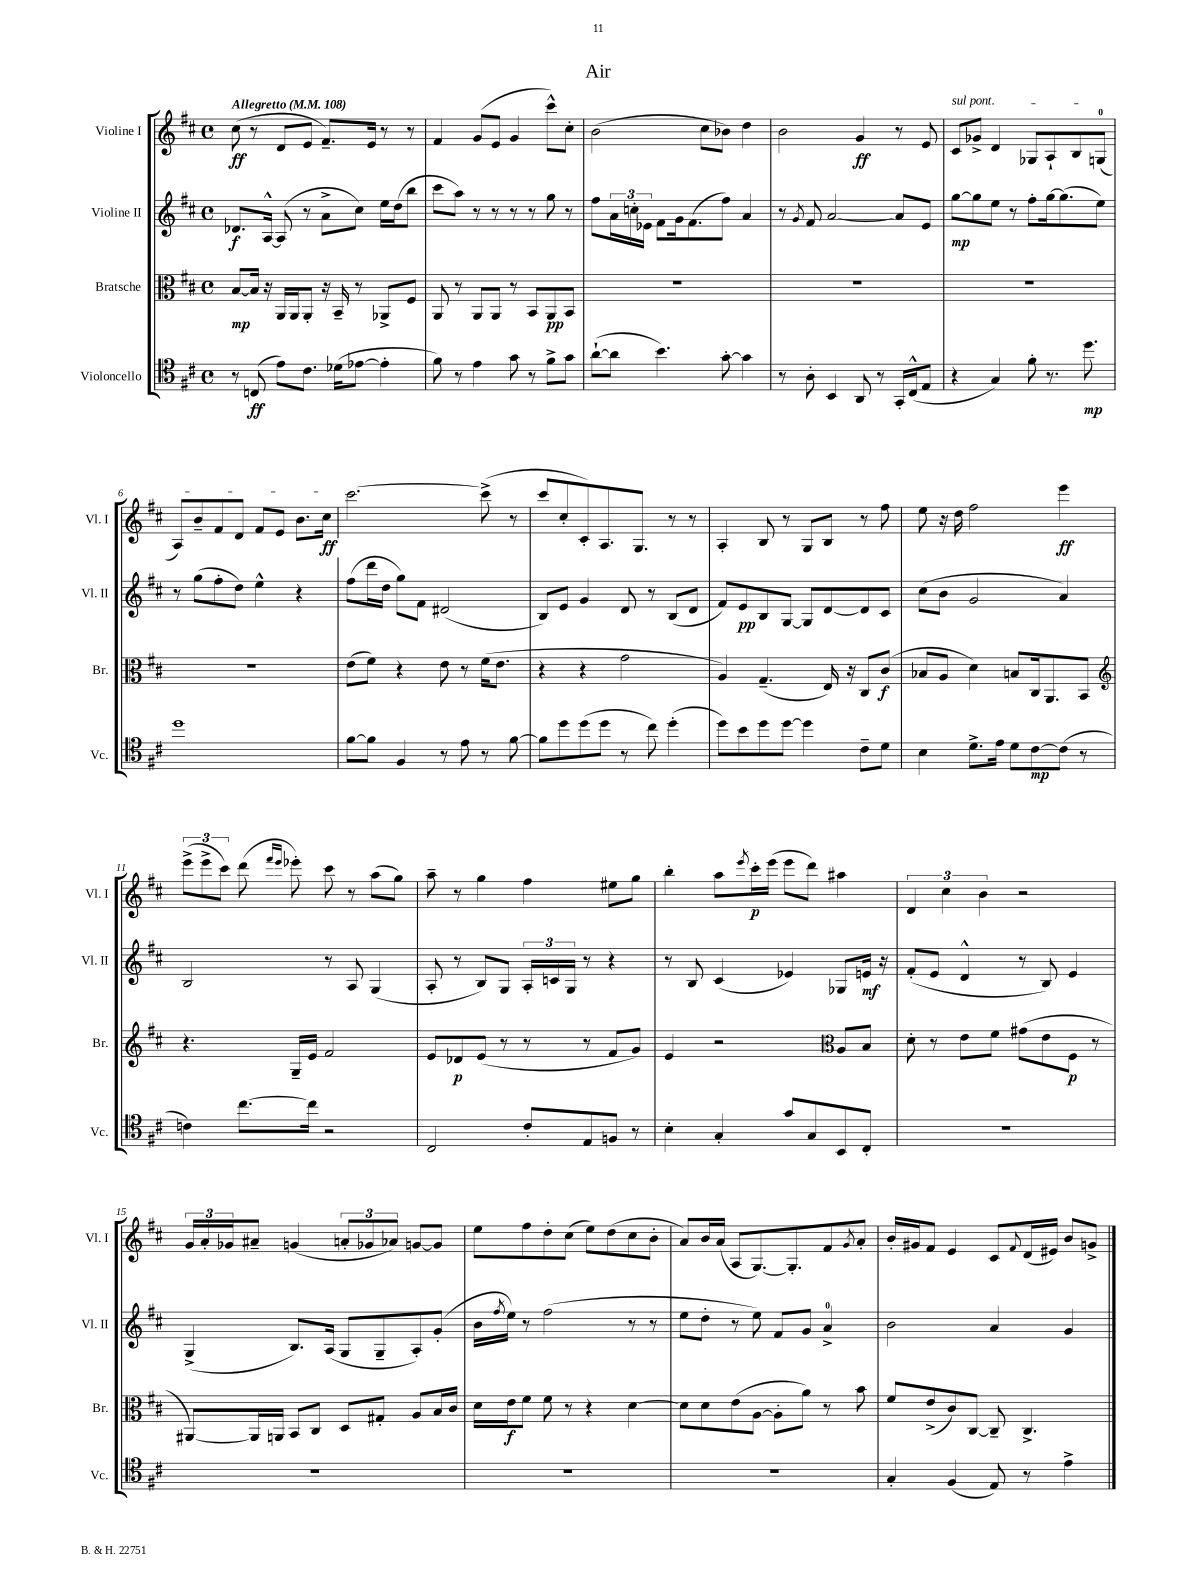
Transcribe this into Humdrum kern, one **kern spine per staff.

**kern	**kern	**kern	**kern
*staff4	*staff3	*staff2	*staff1
*clefC4	*clefC3	*clefG2	*clefG2
*k[f#c#]	*k[f#c#]	*k[f#c#]	*k[f#c#]
*M4/4	*M4/4	*M4/4	*M4/4
*met(c)	*met(c)	*met(c)	*met(c)
*MM108	*MM108	*MM108	*MM108
8r	[8B	8.d-	(8cc#
(8C	16B]	.	8r
.	16r	[16A^^	.
8e)	16AA	(8A]	8d
.	16AA	.	.
8.c#	8AA'	8r	8e
.	16r	8a^	8.f#~)
(16d-	16BB~	.	.
[8e-	8r	8cc#)	.
.	.	.	16e
4e-']	8AA-^	16ee	8r
.	.	(16dd	.
.	8F#	8bb	8r
=	=	=	=
8f#)	8AA	8ccc#	4f#
8r	8r	8aa)	.
4e	8AA	8r	(8g
.	8AA	8r	8e
8g	8r	8r	4g
8r	8BB	8r	.
8f#^	8AA	8gg	8ccc#^^)
8g	8BB	8r	8cc#'
=	=	=	=
([8a`	1r	8ff#	(2b
8a]	.	24a	.
.	.	24cc'	.
.	.	24e-	.
4.b)	.	8f#	.
.	.	16g	.
.	.	(8.f#	.
.	.	.	8cc#
[8g'	.	8ff#)	8b-)
4g]	.	4a	4dd
=	=	=	=
8r	1r	8r	2b
.	.	8qg	.
8A'	.	8f#	.
4BB	.	[2a	.
8AA	.	.	4g
8r	.	.	.
16GG'	.	8a]	8r
(16C#^^	.	.	.
8E	.	8e	8e
=	=	=	=
4r	1r	[8gg	8c#
.	.	8gg]	8g-^
4G)	.	8ee	4d
.	.	8r	.
8f#'	.	8ff#'	8G-
8.r	.	[16gg	8A`
.	.	(8.gg]	.
.	.	.	8B
8.dd	.	.	.
.	.	8ee)	(8G
=	=	=	=
1dd	1r	8r	8A)
.	.	(8gg	8b~
.	.	8ff#'	8f#
.	.	8dd)	8d
.	.	4ee^^	8f#
.	.	.	8e
.	.	4r	8.b
.	.	.	16cc#
=	=	=	=
[8f#	(8e	(8ff#	[2.ccc#
8f#]	8f#)	16ddd	.
.	.	16dd	.
4F#	4r	8gg)	.
.	.	8f#	.
8r	8e	(2d#	.
8e	8r	.	.
8r	(16f#	.	(8ccc#^]
.	8.e	.	.
[8f#	.	.	8r
=	=	=	=
8f#]	4r	8B)	8ccc#
8dd	.	8e	8cc#'
(8dd	4r	4g	8c#')
8dd	.	.	8.A
8r	2g	8d	.
.	.	.	8.G
8cc#)	.	8r	.
(4dd'	.	(8B	8r
.	.	8d	8r
=	=	=	=
8dd)	4A)	8f#)	4A'
8b	.	8e	.
8dd	(4.G~	8B	8B
[8dd	.	[8G	8r
4dd]	.	8G]	8G
.	16E)	[8d	8B
.	16r	.	.
8c#~	8C#	8d]	8r
8d	(8c#	8c#	8ff#
=	=	=	=
4B	8B-	(8cc#	8ee
.	8A	8b	16r
.	.	.	16dd
8.d^	4d)	2g	2ff#
16e	.	.	.
8d	8B	.	.
[8c#	16C#	.	.
.	8.AA	.	.
(8c#]	.	4a)	4eee
8r	8BB	.	.
=	=	=	=
*	*clefG2	*	*
4c)	4.r	2B	(12eee^
.	.	.	12eee^
.	.	.	12ccc#)
[8.cc#	.	.	(8ddd
.	.	.	16qqfff#
.	.	.	16qqeee
.	16G~	.	8eee-')
16cc#]	16e	.	.
2r	2f#	8r	8ccc#
.	.	8A	8r
.	.	(4G	(8aa
.	.	.	8gg)
=	=	=	=
2C#	8e	8A'	8aa~
.	8d-	8r	8r
.	(8e	8B)	4gg
.	8r	8G	.
8c#'	8r	24A'	4ff#
.	.	24c	.
.	.	24G	.
8E	8r	8r	.
8F	8f#	4r	8ee#
8r	8g)	.	8gg
=	=	=	=
4B'	4e	8r	4bb'
.	.	8B	.
4G'	2r	(4c#	8aa
.	.	.	8qeee
.	.	.	16ccc#'
.	.	.	(16eee
8g	.	4e-)	8eee
8G	.	.	8ddd)
*	*clefC3	*	*
8BB	8A	8G-	4aa#
8C#'	8B	16e	.
.	.	16r	.
=	=	=	=
1r	8d'	(8f#'	6d
.	8r	8e	.
.	.	.	6cc#
.	8e	4d^^	.
.	.	.	6b
.	8f#	.	.
.	(8g#	8r	2r
.	8e	8B)	.
.	8F#	4e	.
.	8r	.	.
=	=	=	=
1r	[8AA#)	(4G^	24g
.	.	.	24a'
.	.	.	24g-
.	16AA#]	.	8a#~
.	16AA	.	.
.	8BB	8.B)	(4g
.	8C#	.	.
.	.	(16A	.
.	8D	8G	12a'
.	.	.	12g-
.	8G#'	8G~	.
.	.	.	12a-)
.	8A	8A')	[8g
.	16B	(8g'	8g]
.	16c#	.	.
=	=	=	=
1r	16d	16b	8ee
.	.	8qff#	.
.	16e	16ee)	.
.	8f#	8r	8ff#
.	8f#	(2ff#	8dd'
.	8r	.	(8cc#
.	4r	.	8ee)
.	.	.	(8dd
.	[4d	8r	8cc#
.	.	8r	8b'
=	=	=	=
1r	8d]	8ee	8a)
.	8d	8dd'	16b
.	.	.	(16a
.	(8e	8r	8A
.	[8A	8ee)	[8.G)
.	8A']	8f#	.
.	.	.	8.G']
.	8a)	8g	.
.	8r	4a^	8f#
.	.	.	8qg
.	8b	.	8a'
=	=	=	=
4G'	8f#	2b	16b'
.	.	.	16g#
.	(8e^	.	8f#
(4F#	8c#)	.	4e
.	[8C#	.	.
8E)	8C#~]	4a	8c#
.	.	.	8qqf#
8r	4.C#^	.	(16d
.	.	.	16e#)
4e^	.	4g	8b
.	.	.	8g^
==	==	==	==
*-	*-	*-	*-
